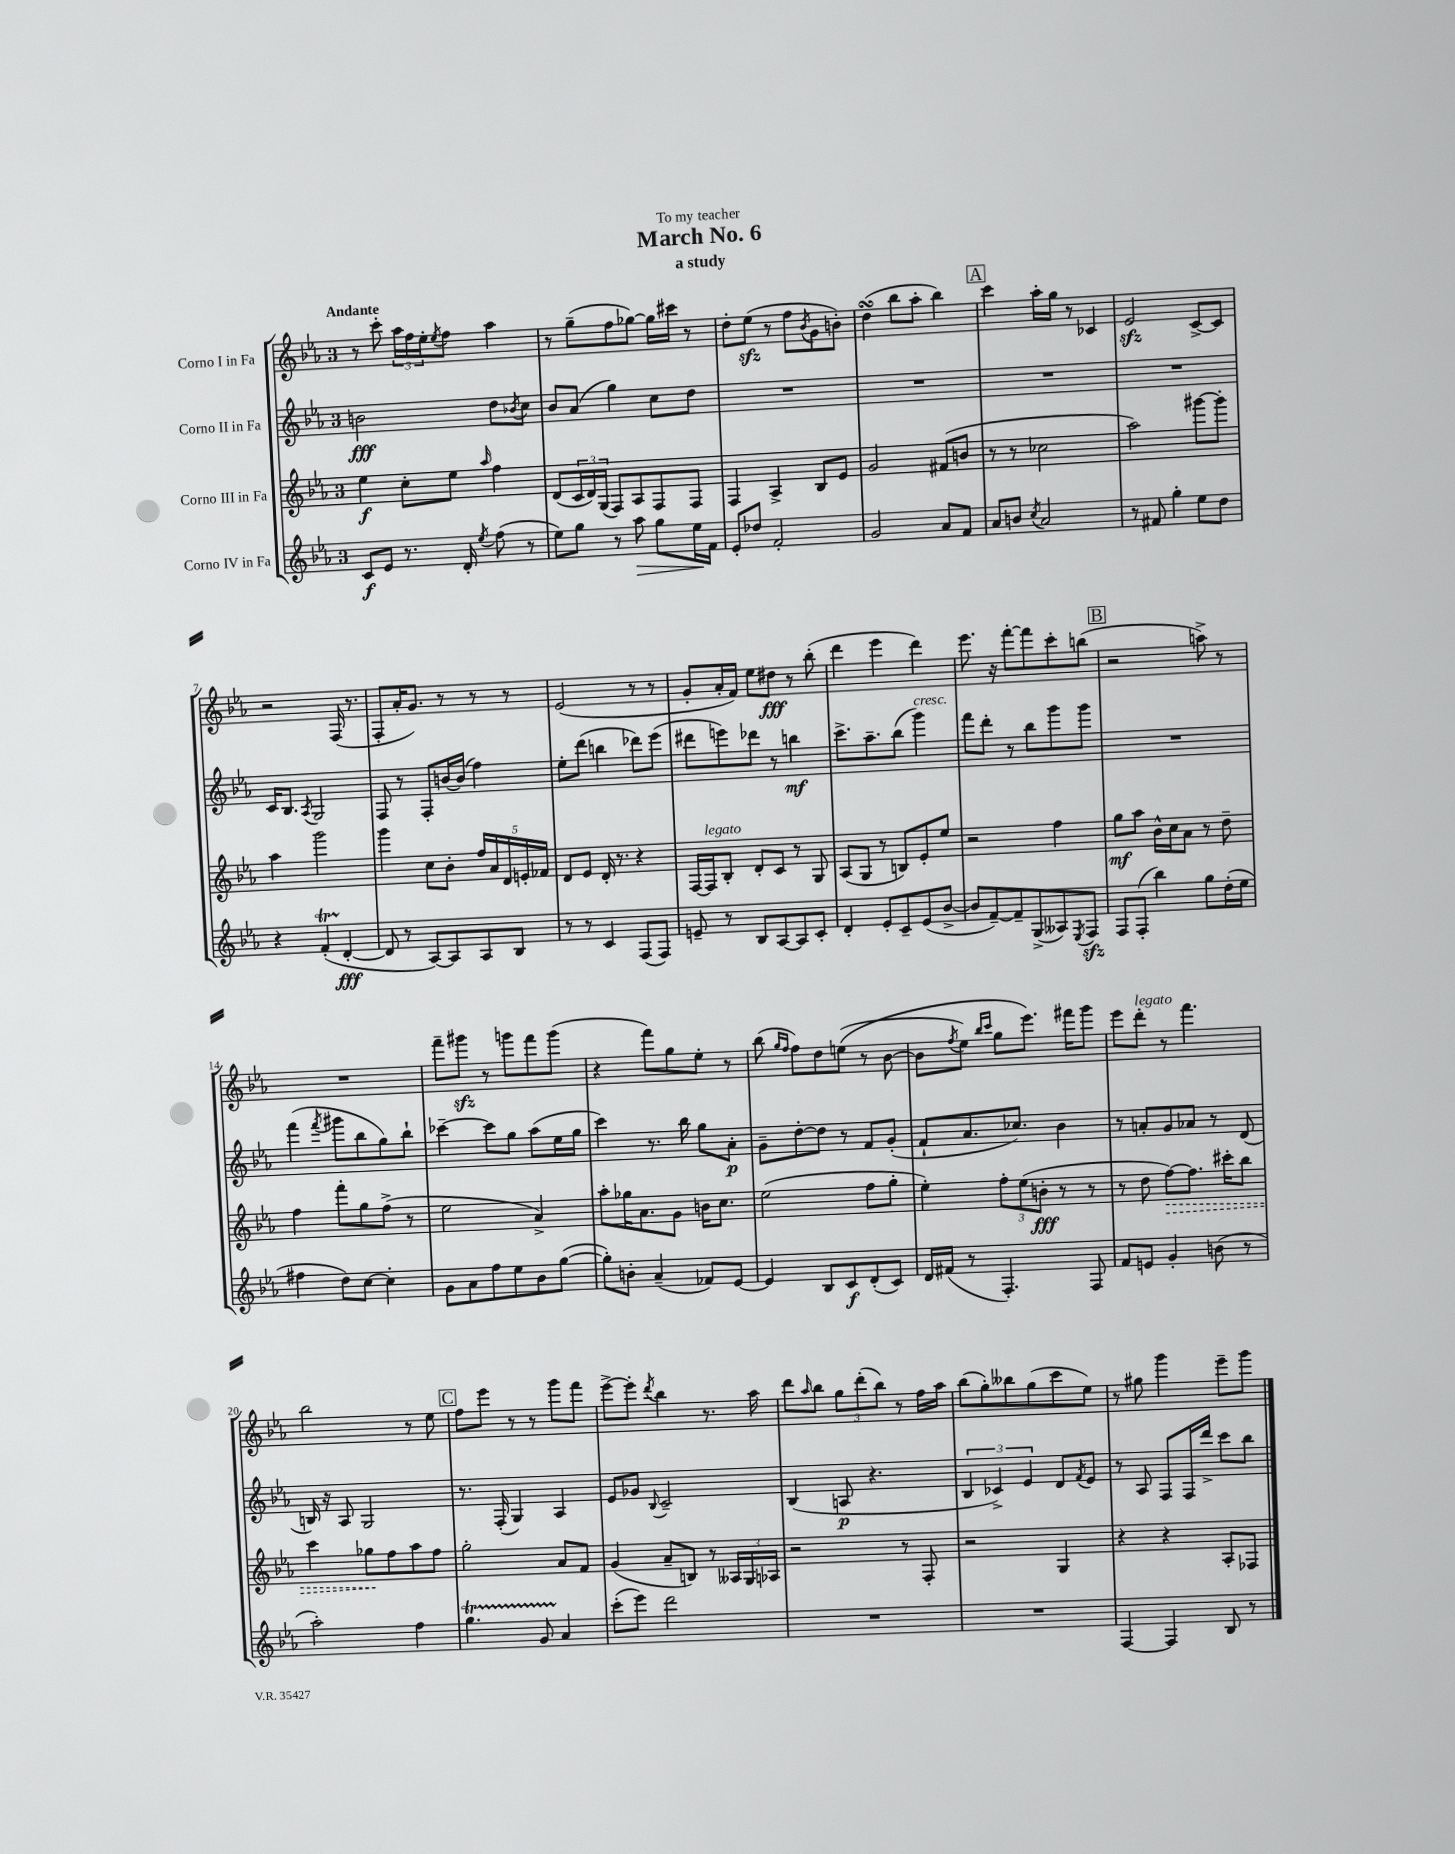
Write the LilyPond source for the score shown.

\header { title = "March No. 6" subtitle = "a study" dedication = "To my teacher" }
<<
\new StaffGroup <<
\new Staff = "s0" \with { instrumentName = "Corno I in Fa" } {
    \clef treble \key ees \major \once \override Staff.TimeSignature.style = #'single-digit \time 3/4 \tempo "Andante"
    r8 c'''8-. \tuplet 3/2 { aes''16 f''16 ees''16-. } \acciaccatura { ees''8 } f''8 aes''4 |
    r8 g''8--( f''8 ges''8~) ges''16 cis'''16 r8 |
    d''8-. ees''8\sfz( r8 f''8 \acciaccatura { bes'8 } g'8 b'8-.) |
    d''4\turn( bes''8 aes''8-. bes''4) |
    \mark \markup { \box "A" } c'''4 aes''16-. g''16 r8 ces'4 |
    ees'2\sfz c'8~-> c'8 |
    r2 f16( r8. |
    f8-. aes'16-. g'8.) r8 r8 r8 |
    ees'2( r8 r8 |
    g'8-. aes'16-. f'16) ees''8 dis''8\fff r8 bes''8-.( |
    d'''4 ees'''4 d'''4) |
    ees'''8. r16 f'''8~-. f'''8 c'''8-. b''8( |
    \mark \markup { \box "B" } r2 a''8->) r8 |
    R2. |
    f'''8-- gis'''8\sfz r8 g'''8 f'''8 g'''8( |
    r4 f'''8) g''8 ees''8-. r8 |
    bes''8( \grace { g''16 f''16 } f''8) d''8 e''8(\( r8 bes'8~ |
    bes'8 \acciaccatura { f''8 } ees''8) \grace { bes''16 c'''16 } g''8 ees'''8.\) fis'''16 g'''8 |
    ees'''8 d'''8-.^\markup { \italic "legato" } r8 f'''4. |
    bes''2 r8 ees''8 |
    \mark \markup { \box "C" } f''8 ees'''8 r8 r8 g'''8 f'''8 |
    ees'''8~-> ees'''8-. \acciaccatura { d'''8 } bes''4 r8. aes''16 |
    d'''8 \grace { aes''16 } bes''8 \tuplet 3/2 { g''8 d'''8-.( bes''8) } r8 f''16 aes''16 |
    bes''8( g''8-.) beses''8 g''8( c'''8 ees''8) |
    r8 gis''8 g'''4 ees'''8-- g'''8 \bar "|." |
}
\new Staff = "s1" \with { instrumentName = "Corno II in Fa" } {
    \clef treble \key ees \major \once \override Staff.TimeSignature.style = #'single-digit \time 3/4
    b'2\fff d''8 \acciaccatura { bes'8 } c''8 |
    bes'8 aes'8( g''4) c''8 d''8 |
    R2. |
    R2. |
    \mark \markup { \box "A" } R2. |
    R2. |
    c'16 bes8. \acciaccatura { aes8 } g2 |
    f8 r8 f8-. b'16~ b'16( f''4) |
    ees''8-. d'''8( b''4 des'''8) ees'''8( |
    dis'''8 e'''8) des'''8 r8 b''4\mf |
    c'''8.-> aes''8.-- bes''8( g'''4^\markup { \italic "cresc." }) |
    f'''8 d'''8-. r8 bes''8 g'''8 g'''8 |
    \mark \markup { \box "B" } R2. |
    f'''4( \acciaccatura { f'''8 } gis'''8 bes''8 g''8) bes''8-! |
    ces'''4~-- ces'''8 g''8 aes''8( ees''16 g''16 |
    c'''4) r8. bes''16 g''8 aes'8-.\p |
    g'8-- d''8~-. d''8 r8 f'8 g'8-.( |
    f'8-! aes'8. ces''8.) bes'4 |
    r8 a'8-. g'8 aes'8 r8 d'8( |
    b16) r16 aes8 g2 |
    \mark \markup { \box "C" } r8. f16-.( g4) aes4 |
    ees'8 ges'8 \appoggiatura { bes8 } c'2-- |
    bes4( a8\p r4. |
    \tuplet 3/2 { bes4 ces'4->) ees'4 } d'8 \acciaccatura { f'8 } ees'8 |
    r8 aes8 f8 f16 d'''16-> c'''8 bes''8 \bar "|." |
}
\new Staff = "s2" \with { instrumentName = "Corno III in Fa" } {
    \clef treble \key ees \major \once \override Staff.TimeSignature.style = #'single-digit \time 3/4
    ees''4\f c''8-. ees''8 \grace { aes''16 } f''4 |
    d'8( \tuplet 3/2 { c'16 d'16) g16( } f8) aes8 f8 f8 |
    f4 aes4-> bes8 ees'8 |
    g'2 fis'8( b'8 |
    \mark \markup { \box "A" } r8 r8 ces''2 |
    aes''2) gis'''8~ gis'''8-. |
    aes''4 g'''2 |
    g'''4 c''8 bes'8-. \tuplet 5/4 { f''16 aes'16 d'16 e'16-. fes'16 } |
    d'8 ees'8 d'16-. r8. r4 |
    f16~ f16^\markup { \italic "legato" } bes8-. d'8-. c'8 r8 g8 |
    aes8( g8 r8 b8) ees'8-. ees''8 |
    r2 f''4 |
    \mark \markup { \box "B" } g''8\mf aes''8 bes'16-^ c''16 aes'8 r8 d''8-- |
    f''4 f'''8-. g''8 f''8->( r8 |
    ees''2 aes'4->) |
    aes''8-. ges''16 aes'8. g'8 b'16 c''8. |
    ees''2( f''8 g''8-. |
    ees''4-.) \tuplet 3/2 { f''8-. ees''8( b'8-.\fff } r8 r8 |
    r8 d''8 \once \override Hairpin.style = #'dashed-line f''8~\>) f''8. cis'''16-. bes''8 |
    c'''4 ges''8\! f''8 aes''8 f''8 |
    \mark \markup { \box "C" } g''2-. aes'8 f'8 |
    g'4( aes'8-- b8) r8 \tuplet 3/2 { aeses16 g16 aes16 } |
    r2 r8 f8-. |
    r2 g4 |
    r4 r4 aes8-. fes8 \bar "|." |
}
\new Staff = "s3" \with { instrumentName = "Corno IV in Fa" } {
    \clef treble \key ees \major \once \override Staff.TimeSignature.style = #'single-digit \time 3/4
    c'8\f ees'8 r8. d'16-. \acciaccatura { ees''8 } f''8( r8 |
    ees''8) g''8 r8 aes''8\> g''8 ees''16\! f'16 |
    ees'8-. des''8 f'2-. |
    g'2 aes'8 f'8 |
    \mark \markup { \box "A" } aes'8 b'8 \acciaccatura { c''8 } aes'2 |
    r8 fis'8 g''4-. ees''8 d''8 |
    r4 f'4-.\startTrillSpan( d'4~-.\stopTrillSpan\fff |
    d'8 r8 aes8~) aes8 aes8 bes8 |
    r8 r8 c'4 f8( f8) |
    e'8-- r8 bes8 aes8~ aes8 c'8-. |
    d'4-. ees'8-. c'8-- ees'8( bes'8~-> |
    bes'8 f'8~--) f'8-- g8->( aeses8) \acciaccatura { ees8 } f8\sfz |
    \mark \markup { \box "B" } f8 f8-.( bes''4) g''8 d''16-.( ees''16 |
    fis''4 d''8) c''8~ c''4-. |
    g'8 aes'8 f''8 ees''8 bes'8 g''8~( |
    g''8-.) b'8-. aes'4--( fes'8) ees'8~ |
    ees'4 bes8 c'8\f d'8-.( c'8) |
    d'16 fis'16( r8 f4.-.) f8 |
    f'8 e'8 g'4-. b'8( r8 |
    aes''2-.) f''4 |
    \mark \markup { \box "C" } g''4.\startTrillSpan g'8 aes'4\stopTrillSpan |
    c'''8-.( ees'''8) d'''2 |
    R2. |
    R2. |
    f4~ f4 bes8 r8 \bar "|." |
}
>>
>>
